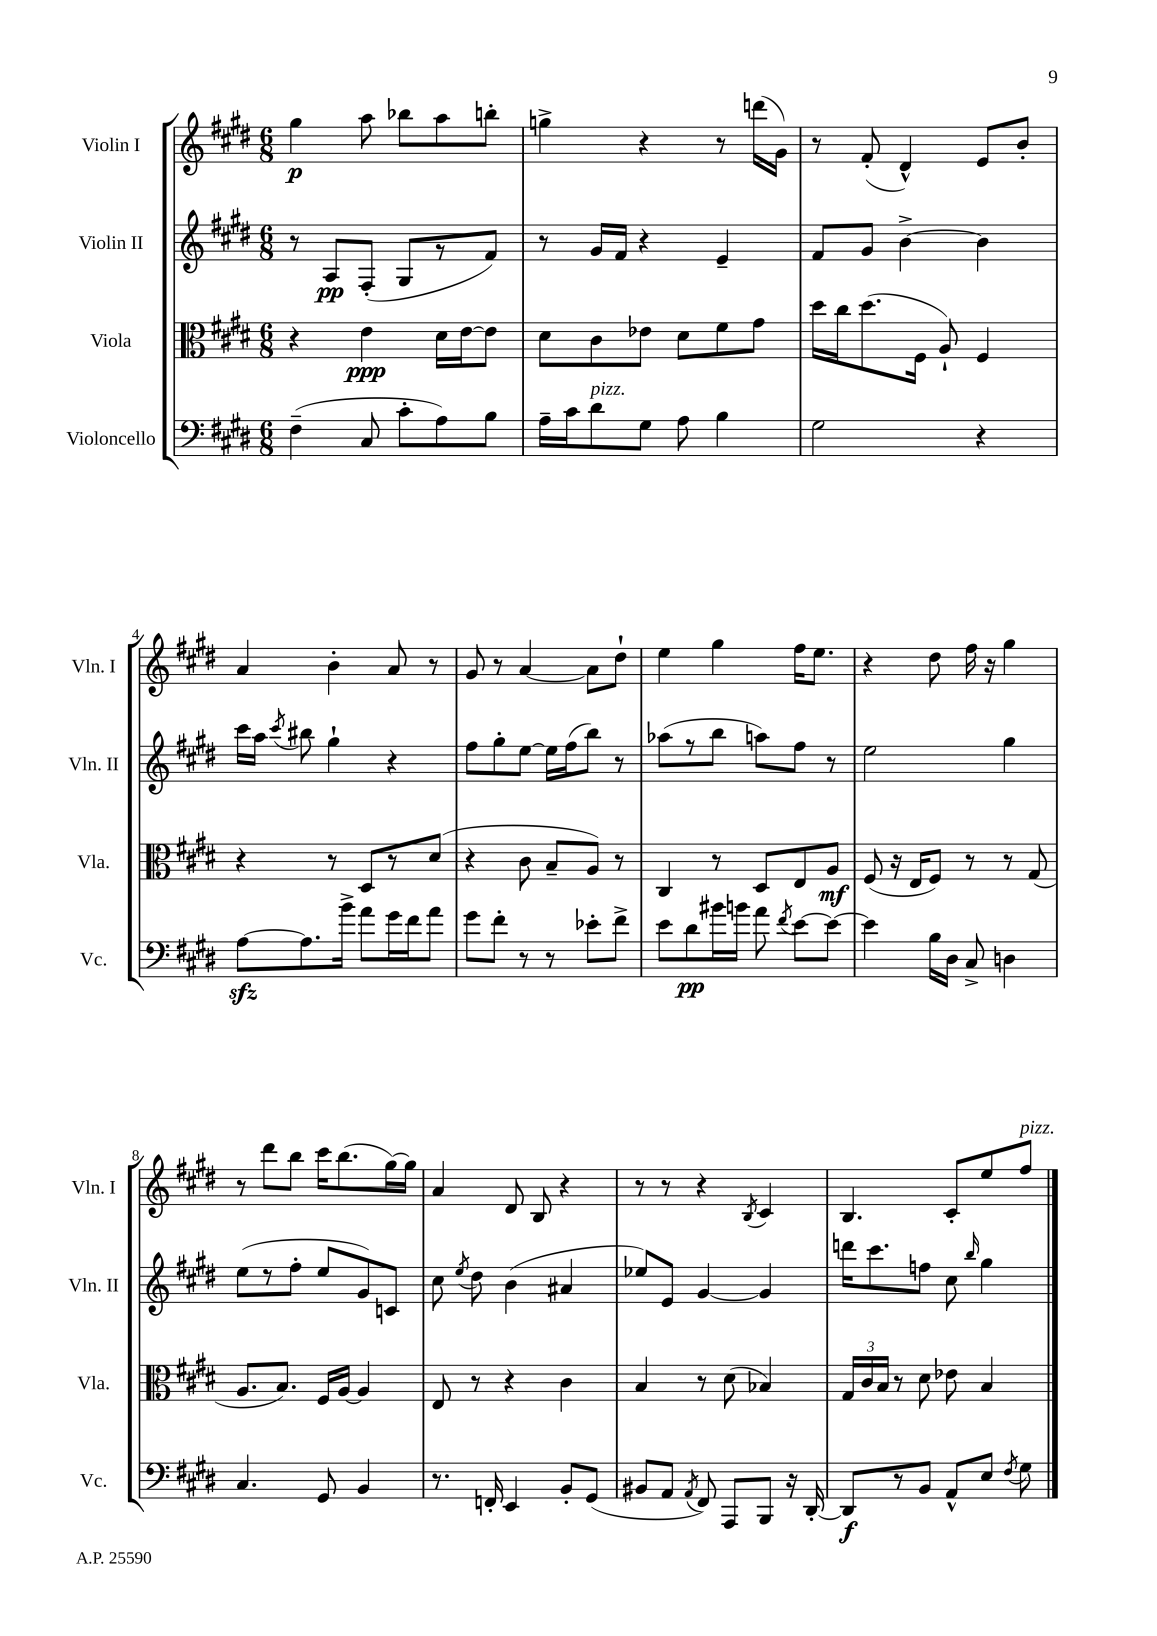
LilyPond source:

<<
\new StaffGroup <<
\new Staff = "s0" \with { instrumentName = "Violin I" shortInstrumentName = "Vln. I" } {
    \clef treble \key e \major \numericTimeSignature \time 6/8
    \autoBeamOff gis''4\p a''8 bes''8[ a''8 b''8]-. |
    g''4-> r4 r8 d'''16[( gis'16]) |
    r8 fis'8-.( dis'4-^) e'8[ b'8]-. |
    a'4 b'4-. a'8 r8 |
    gis'8 r8 a'4~ a'8[ dis''8]-! |
    e''4 gis''4 fis''16[ e''8.] |
    r4 dis''8 fis''16 r16 gis''4 |
    r8 dis'''8[ b''8] cis'''16[ b''8.( gis''16~) gis''16] |
    a'4 dis'8 b8 r4 |
    r8 r8 r4 \acciaccatura { b8 } cis'4 |
    b4. cis'8[-. e''8 fis''8]^\markup { \italic "pizz." } \bar "|." |
}
\new Staff = "s1" \with { instrumentName = "Violin II" shortInstrumentName = "Vln. II" } {
    \clef treble \key e \major \numericTimeSignature \time 6/8
    \autoBeamOff r8 a8[\pp fis8]-.( gis8[ r8 fis'8]) |
    r8 gis'16[ fis'16] r4 e'4-- |
    fis'8[ gis'8] b'4~-> b'4 |
    cis'''16[ a''16] \acciaccatura { cis'''8 } bis''8 gis''4-! r4 |
    fis''8[ gis''8-. e''8]~ e''16[ fis''16( b''8]) r8 |
    aes''8[( r8 b''8] a''8[) fis''8] r8 |
    e''2 gis''4 |
    e''8[( r8 fis''8]-. e''8[ gis'8) c'8] |
    cis''8 \acciaccatura { e''8 } dis''8 b'4( ais'4 |
    ees''8[) e'8] gis'4~ gis'4 |
    d'''16[ cis'''8. f''8] cis''8 \grace { b''16 } gis''4 \bar "|." |
}
\new Staff = "s2" \with { instrumentName = "Viola" shortInstrumentName = "Vla." } {
    \clef alto \key e \major \numericTimeSignature \time 6/8
    \autoBeamOff r4 e'4\ppp dis'16[ e'16~ e'8] |
    dis'8[ cis'8 ees'8] dis'8[ fis'8 gis'8] |
    dis''16[ cis''16 dis''8.( fis16] a8-!) fis4 |
    r4 r8 dis8[ r8 dis'8]( |
    r4 cis'8 b8[-- a8]) r8 |
    cis4 r8 dis8[ e8 a8]\mf |
    fis8( r16 e16[ fis8]) r8 r8 gis8( |
    a8.[ b8.]) fis16[ a16]~ a4 |
    e8 r8 r4 cis'4 |
    b4 r8 dis'8( bes4) |
    \tuplet 3/2 { gis16[ cis'16 b16] } r8 dis'8 ees'8 b4 \bar "|." |
}
\new Staff = "s3" \with { instrumentName = "Violoncello" shortInstrumentName = "Vc." } {
    \clef bass \key e \major \numericTimeSignature \time 6/8
    \autoBeamOff fis4--( cis8 cis'8[-. a8) b8] |
    a16[-- cis'16 dis'8^\markup { \italic "pizz." } gis8] a8 b4 |
    gis2 r4 |
    a8[~\sfz a8. b'16]-> a'8[ gis'16 fis'16 a'8] |
    gis'8[ fis'8]-. r8 r8 ees'8[-. fis'8]-> |
    e'8[ dis'8\pp bis'16 b'16] a'8 \acciaccatura { fis'8 } e'8[~ e'8]~ |
    e'4 b16[ dis16] cis8-> d4 |
    cis4. gis,8 b,4 |
    r8. f,16-. e,4 b,8[-. gis,8]( |
    bis,8[ a,8] \acciaccatura { a,8 } fis,8) a,,8[ b,,8] r16 dis,16~-. |
    dis,8[\f r8 b,8] a,8[-^ e8] \acciaccatura { fis8 } gis8 \bar "|." |
}
>>
>>
